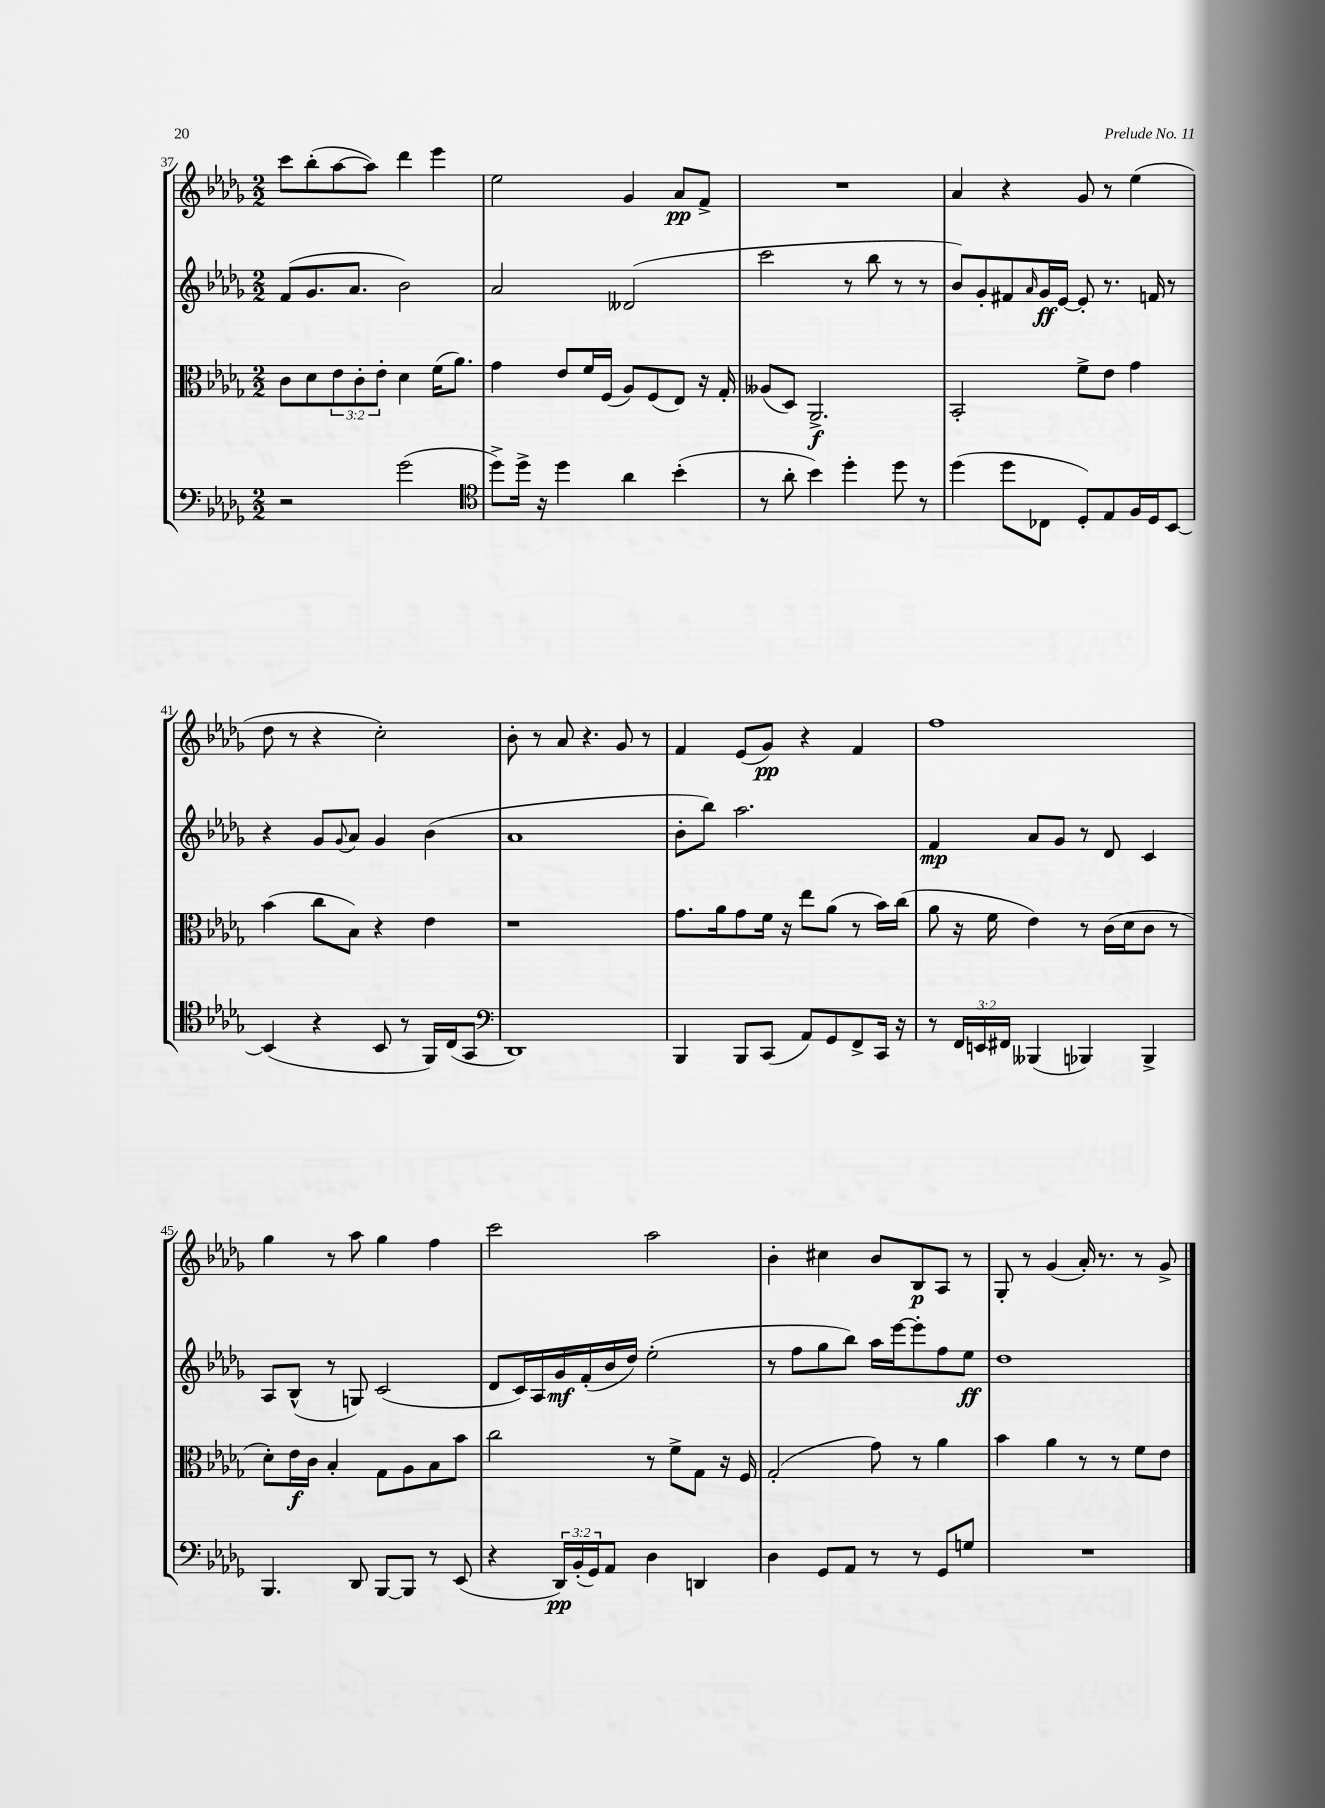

**kern	**dynam	**kern	**dynam	**kern	**dynam	**kern	**dynam
*part4	*part4	*part3	*part3	*part2	*part2	*part1	*part1
*staff4	*staff4	*staff3	*staff3	*staff2	*staff2	*staff1	*staff1
*clefF4	*	*clefC3	*	*clefG2	*	*clefG2	*
*k[b-e-a-d-g-]	*	*k[b-e-a-d-g-]	*	*k[b-e-a-d-g-]	*	*k[b-e-a-d-g-]	*
*M2/2	*	*M2/2	*	*M2/2	*	*M2/2	*
=37	=37	=37	=37	=37	=37	=37	=37
2r	.	8c\L	.	(8f/L	.	8ccc\L	.
.	.	8d-\	.	8.g-/	.	(8bb-'\	.
.	.	12e-\	.	.	.	[8aa-\	.
.	.	.	.	8.a-/J	.	.	.
.	.	12c'\	.	.	.	.	.
.	.	.	.	.	.	8aa-\J])	.
.	.	12e-'\J	.	.	.	.	.
(2g-\	.	4d-\	.	2b-\)	.	4ddd-\	.
.	.	(16f\KL	.	.	.	4eee-\	.
.	.	8.a-\J)	.	.	.	.	.
=38	=38	=38	=38	=38	=38	=38	=38
*clefC4	*	*	*	*	*	*	*
8dd-^\L)	.	4g-\	.	2a-/	.	2ee-\	.
16dd-^\Jk	.	.	.	.	.	.	.
16r	.	.	.	.	.	.	.
4dd-\	.	8e-/L	.	.	.	.	.
.	.	16f/L	.	.	.	.	.
.	.	(16F/JJ	.	.	.	.	.
4a-\	.	8A-/L)	.	(2d--X/	.	4g-/	.
.	.	(8F/	.	.	.	.	.
(4b-'\	.	8E-/J)	.	.	.	8a-/L	pp
.	.	16r	.	.	.	8f^/J	.
.	.	16G-'/	.	.	.	.	.
=39	=39	=39	=39	=39	=39	=39	=39
8r	.	(8A--X/L	.	2ccc\	.	1r	.
8a-'\	.	8D-/J)	.	.	.	.	.
4b-\)	.	2.AA-^/	f	.	.	.	.
4dd-'\	.	.	.	8r	.	.	.
.	.	.	.	8bb-\	.	.	.
8dd-\	.	.	.	8r	.	.	.
8r	.	.	.	8r	.	.	.
=40	=40	=40	=40	=40	=40	=40	=40
(4dd-\	.	2BB-'/	.	8b-/L)	.	4a-/	.
.	.	.	.	8g-'/	.	.	.
8dd-\L	.	.	.	8f#X/	.	4r	.
.	.	.	.	16qqa-/	.	.	.
8C-X\J	.	.	.	16g-/L	ff	.	.
.	.	.	.	[16e-/JJ	.	.	.
8D-'/L)	.	8f^\L	.	8e-'/]	.	8g-/	.
8E-/	.	8e-\J	.	8.r	.	8r	.
16F/L	.	4g-\	.	.	.	(4ee-\	.
16D-/J	.	.	.	16fn/	.	.	.
[8BB-/J	.	.	.	8r	.	.	.
!!LO:LB:g=z
=41	=41	=41	=41	=41	=41	=41	=41
(4BB-/]	.	(4b-\	.	4r	.	8dd-\	.
.	.	.	.	.	.	8r	.
4r	.	8cc\L	.	8g-/L	.	4r	.
.	.	.	.	8qqg-/	.	.	.
.	.	8B-\J)	.	8a-/J	.	.	.
8BB-/	.	4r	.	4g-/	.	2cc'\)	.
8r	.	.	.	.	.	.	.
16FF/LL)	.	4e-\	.	(4b-\	.	.	.
(16C/J	.	.	.	.	.	.	.
8GG-/J	.	.	.	.	.	.	.
=42	=42	=42	=42	=42	=42	=42	=42
*clefF4	*	*	*	*	*	*	*
1DD-)	.	1r	.	1a-	.	8b-'\	.
.	.	.	.	.	.	8r	.
.	.	.	.	.	.	8a-/	.
.	.	.	.	.	.	4.r	.
.	.	.	.	.	.	8g-/	.
.	.	.	.	.	.	8r	.
=43	=43	=43	=43	=43	=43	=43	=43
4BBB-/	.	8.g-\L	.	8b-'\L	.	4f/	.
.	.	.	.	8bb-\J)	.	.	.
.	.	16a-\k	.	.	.	.	.
8BBB-/L	.	8g-\	.	2.aa-\	.	(8e-/L	.
(8CC/J	.	16f\Jk	.	.	.	8g-/J)	pp
.	.	16r	.	.	.	.	.
8AA-/L)	.	8ee-\L	.	.	.	4r	.
8GG-/	.	(8a-\J	.	.	.	.	.
8FF^/	.	8r	.	.	.	4f/	.
16CC/Jk	.	16b-\LL)	.	.	.	.	.
16r	.	(16cc\JJ	.	.	.	.	.
=44	=44	=44	=44	=44	=44	=44	=44
8r	.	8a-\	.	4f/	mp	1ff	.
24FF/LL	.	16r	.	.	.	.	.
24EEn/	.	.	.	.	.	.	.
.	.	16f\	.	.	.	.	.
24FF#X/JJ	.	.	.	.	.	.	.
(4BBB--X/	.	4e-\)	.	8a-/L	.	.	.
.	.	.	.	8g-/J	.	.	.
4BBB-X/)	.	8r	.	8r	.	.	.
.	.	(16c\LL	.	8d-/	.	.	.
.	.	16d-\J	.	.	.	.	.
4BBB-^/	.	8c\J	.	4c/	.	.	.
.	.	8r	.	.	.	.	.
!!LO:LB:g=z
=45	=45	=45	=45	=45	=45	=45	=45
4.BBB-/	.	8d-'\L)	.	8A-/L	.	4gg-\	.
.	.	16e-\L	f	(8B-^^/J	.	.	.
.	.	16c\JJ	.	.	.	.	.
.	.	4B-'/	.	8r	.	8r	.
8DD-/	.	.	.	8Gn/)	.	8aa-\	.
[8BBB-/L	.	8G-\L	.	(2c/	.	4gg-\	.
8BBB-/J]	.	8A-\	.	.	.	.	.
8r	.	8B-\	.	.	.	4ff\	.
(8EE-/	.	8b-\J	.	.	.	.	.
=46	=46	=46	=46	=46	=46	=46	=46
4r	.	2cc\	.	8d-/L	.	2ccc\	.
.	.	.	.	16c/L)	.	.	.
.	.	.	.	16A-/	.	.	.
24DD-/LL)	pp	.	.	16g-/	mf	.	.
(24BB-'/	.	.	.	.	.	.	.
.	.	.	.	(16f'/	.	.	.
24GG-/J)	.	.	.	.	.	.	.
8AA-/J	.	.	.	16b-/	.	.	.
.	.	.	.	16dd-/JJ)	.	.	.
4D-\	.	8r	.	(2ee-'\	.	2aa-\	.
.	.	8f^\L	.	.	.	.	.
4DDn/	.	8G-\J	.	.	.	.	.
.	.	16r	.	.	.	.	.
.	.	16F/	.	.	.	.	.
=47	=47	=47	=47	=47	=47	=47	=47
4D-\	.	(2G-'/	.	8r	.	4b-'\	.
.	.	.	.	8ff\L	.	.	.
8GG-/L	.	.	.	8gg-\	.	4cc#X\	.
8AA-/J	.	.	.	8bb-\J)	.	.	.
8r	.	8g-\)	.	16aa-\LL	.	8b-/L	.
.	.	.	.	[16eee-\J	.	.	.
8r	.	8r	.	8eee-'\]	.	8B-/	p
8GG-/L	.	4a-\	.	8ff\	.	8A-/J	.
8Gn/J	.	.	.	8ee-\J	ff	8r	.
=48	=48	=48	=48	=48	=48	=48	=48
1r	.	4b-\	.	1dd-	.	8G-'/	.
.	.	.	.	.	.	8r	.
.	.	4a-\	.	.	.	(4g-/	.
.	.	8r	.	.	.	16a-'/)	.
.	.	.	.	.	.	8.r	.
.	.	8r	.	.	.	.	.
.	.	8f\L	.	.	.	8r	.
.	.	8e-\J	.	.	.	8g-^/	.
==	==	==	==	==	==	==	==
*-	*-	*-	*-	*-	*-	*-	*-
